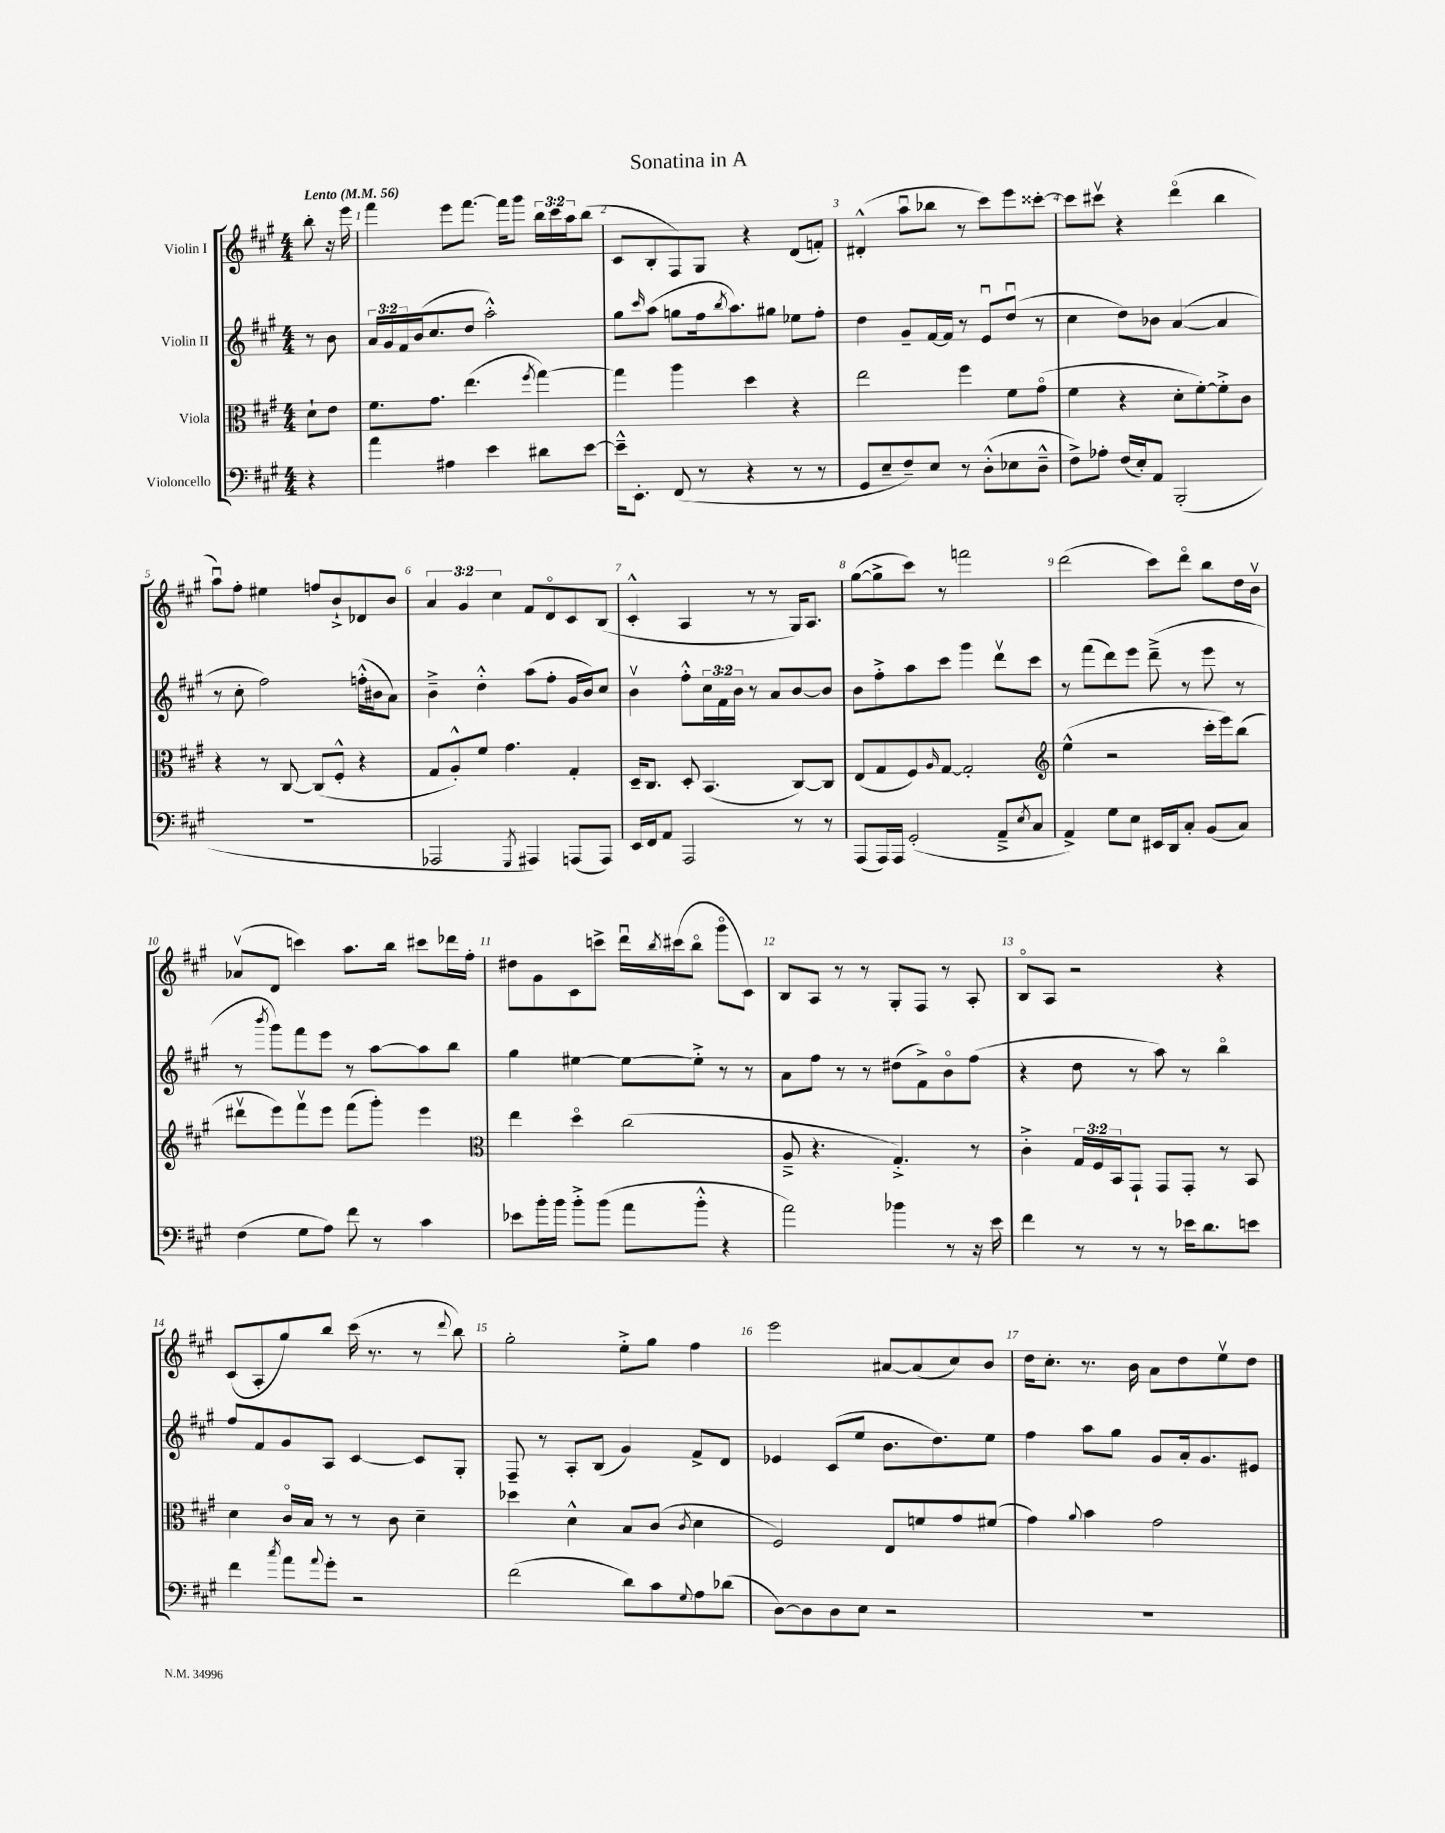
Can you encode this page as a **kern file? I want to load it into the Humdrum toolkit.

**kern	**kern	**kern	**kern
*staff4	*staff3	*staff2	*staff1
*clefF4	*clefC3	*clefG2	*clefG2
*k[f#c#g#]	*k[f#c#g#]	*k[f#c#g#]	*k[f#c#g#]
*M4/4	*M4/4	*M4/4	*M4/4
*MM56	*MM56	*MM56	*MM56
4r	8d`	8r	8bb'
.	8e	8b	16r
.	.	.	16eee
=	=	=	=
4a	8.f#	24a	4fff#
.	.	24g#	.
.	.	24f#	.
.	.	(16b	.
.	8.g#	8.cc#	.
4A#	.	.	8eee
.	(4.ee	8dd	[8.fff#
4e	.	2aa'^^)	.
.	.	.	16fff#]
.	.	.	8ggg#
.	8qff#	.	.
8d#	[4gg#)	.	24bb
.	.	.	24ccc#
.	.	.	24aa
[8e	.	.	(8bb
=	=	=	=
16e~^^]	4gg#]	8gg#	8c#
8.EE'	.	.	.
.	.	16qqccc#	.
.	.	(8aa	8B'
(8FF#	4aa	8gg	8F#)
8r	.	16ff#	8G#
.	.	8qbb	.
.	.	8.aa)	.
4r	4dd	.	4r
.	.	8gg#	.
8r	4r	8ee-	(8d
8r	.	8ff#'	8f')
=	=	=	=
8GG#	2ee	4dd	(4d#'^^
8E~	.	.	.
8F#~)	.	8g#~	8aau
8E	.	[16f#	8bb-
.	.	16f#]	.
8r	4ff#	8r	8r
(8D'^^	.	8eu	8ccc#)
8E-	8f#	(8ddu	8eee
8D~^^	(8g#o	8r	[8ccc##'
=	=	=	=
8F#^)	4f#	4cc#	8ccc##]
8A-'	.	.	8ccc#v
(16F#	4r	8dd)	4r
16E')	.	.	.
8AA	.	8b-	.
(2BBB'	8d'	([4a	(4dddo
.	[8f#')	.	.
.	8f#'^]	4a]	4bb
.	8c#	.	.
=	=	=	=
1r	4r	8r	8aau)
.	.	8cc#'	8ff#'
.	8r	2ff#)	4ee#
.	[8C#	.	.
.	(8C#]	.	8ff
.	8F#'^^	.	8b`^
.	4r	(16ff'^^	8d-
.	.	16b#	.
.	.	8a)	8b
=	=	=	=
2AAA-	8G#	4b~^	6a
.	8A'^^)	.	.
.	.	.	6g#
.	8f#	4dd'^^	.
.	.	.	6cc#
.	4.g#	.	.
8qGGG#	.	.	.
4AAA#)	.	(8aa	8f#
.	.	8ff#'	8do
(8AAA	4G#'	16g#	8c#
.	.	16b)	.
8AAA)	.	8cc#	(8B
=	=	=	=
16EE	16D~	4bv	4c#'^^
16FF#	8.C#	.	.
8AA	.	.	.
2AAA	8D'	8ff#'^^	4A
.	(4.BB	24cc#	.
.	.	24f#	.
.	.	24b	.
.	.	8r	8r
.	.	8a	8r
8r	[8C#)	[8b	16G#)
.	.	.	8.A
8r	8C#]	8b]	.
=	=	=	=
(8AAA	(8E	8b	([8gg#
16AAA)	8G#	8ff#'^	8gg#^]
16AAA	.	.	.
(2GG#'	8F#)	8aa	8ccc#)
.	16qqA	.	.
.	[8G#	8ccc#	8r
.	2G#']	4ggg#	2fff
8AA~^	.	8dddv	.
8qE	.	.	.
8C#	.	8ccc#	.
=	=	=	=
*	*clefG2	*	*
4AA^)	(4ee^^	8r	(2ddd
.	.	(8fff#	.
8G#	2r	8ddd)	.
8E	.	8eee	.
16EE#	.	(8ddd~^	8ccc#)
16DD	.	.	.
8C#'	.	8r	8dddo
(8BB	16ccc#'	8eee	8bb
.	16eee)	.	.
8C#)	(8bb	8r	16dd
.	.	.	16bv
=	=	=	=
(4F#	8ddd#v	8r	(8a-v
.	.	8qbbb	.
.	8eee)	8ggg#)	8d
8G#	8fff#v	8fff#	4ccc)
8A)	8eee	8eee	.
8f#	(8fff#	8r	8.aa
8r	8ggg#')	[8aa	.
.	.	.	16bb
4c#	4eee	8aa]	8ccc#
.	.	8bb	16ddd-
.	.	.	16ff#'
=	=	=	=
*	*clefC3	*	*
8e-	4ee	4gg#	8dd#
16b'	.	.	8g#
16b	.	.	.
8b'^	4ddo	[4ee#	8c#
(8b	.	.	8ccc^
8a	(2cc#	8ee#_	16dddu
.	.	.	8qbb
.	.	.	(16ccc#
8b'^^	.	8ee#'^]	8bbo
4r	.	8r	8ggg#o
.	.	8r	8c#)
=	=	=	=
2a)	8A~^	8a	8B
.	4.r	8ff#	8A
.	.	8r	8r
.	.	8r	8r
4b-	4.G#'^)	(8dd#	8G#'
.	.	8f#^)	8F#
8r	.	8bo	8r
16r	8r	(8ff#	8A'
16e	.	.	.
=	=	=	=
4f#	4c#'^	4r	8Bo
.	.	.	8A
8r	24G#	8dd	2r
.	24F#	.	.
.	24BB	.	.
8r	8GG#`	8r	.
8r	8GG#	8aa)	.
16e-	8GG#'	8r	.
8.d	.	.	.
.	8r	4bbo	4r
8e	8BB	.	.
=	=	=	=
4f#	4d	8ff#	(8c#
.	.	8f#	8A'
8qcc#	.	.	.
8a	16c#o	8g#	8gg#)
.	16B	.	.
8qqa	.	.	.
8g#'	8r	8A	8bb
2r	8r	[4c#	(16ccc#
.	.	.	8.r
.	8c#	.	.
.	4d~	8c#]	8r
.	.	.	8qqddd
.	.	8G#'	8bb)
=	=	=	=
(2f#	4dd-	8F#~	2gg#'
.	.	8r	.
.	4d^^	8A'	.
.	.	(8B	.
8d)	8B	4g#)	8ee'^
8c#	(8c#	.	8gg#
8qqG#	8qc#	.	.
8A	4d	8f#^	4ff#
(8d-	.	8d	.
=	=	=	=
[8D)	2F#)	4e-	2eee
8D]	.	.	.
8D	.	(8c#	.
8E	.	8ee	.
2r	8E	8.b	[8a#
.	8f	.	(8a#]
.	.	8.dd)	.
.	8g#	.	8cc#)
.	(8f#	8ee	8b
=	=	=	=
1r	4g#)	4ff#	16dd
.	.	.	8.cc#'
.	8qqa	.	.
.	4b	8aa	8.r
.	.	8gg#	.
.	.	.	16b
.	2g#	8g#	8a
.	.	16a'	8dd
.	.	8.g#	.
.	.	.	8eev
.	.	8e#	8dd
==	==	==	==
*-	*-	*-	*-
